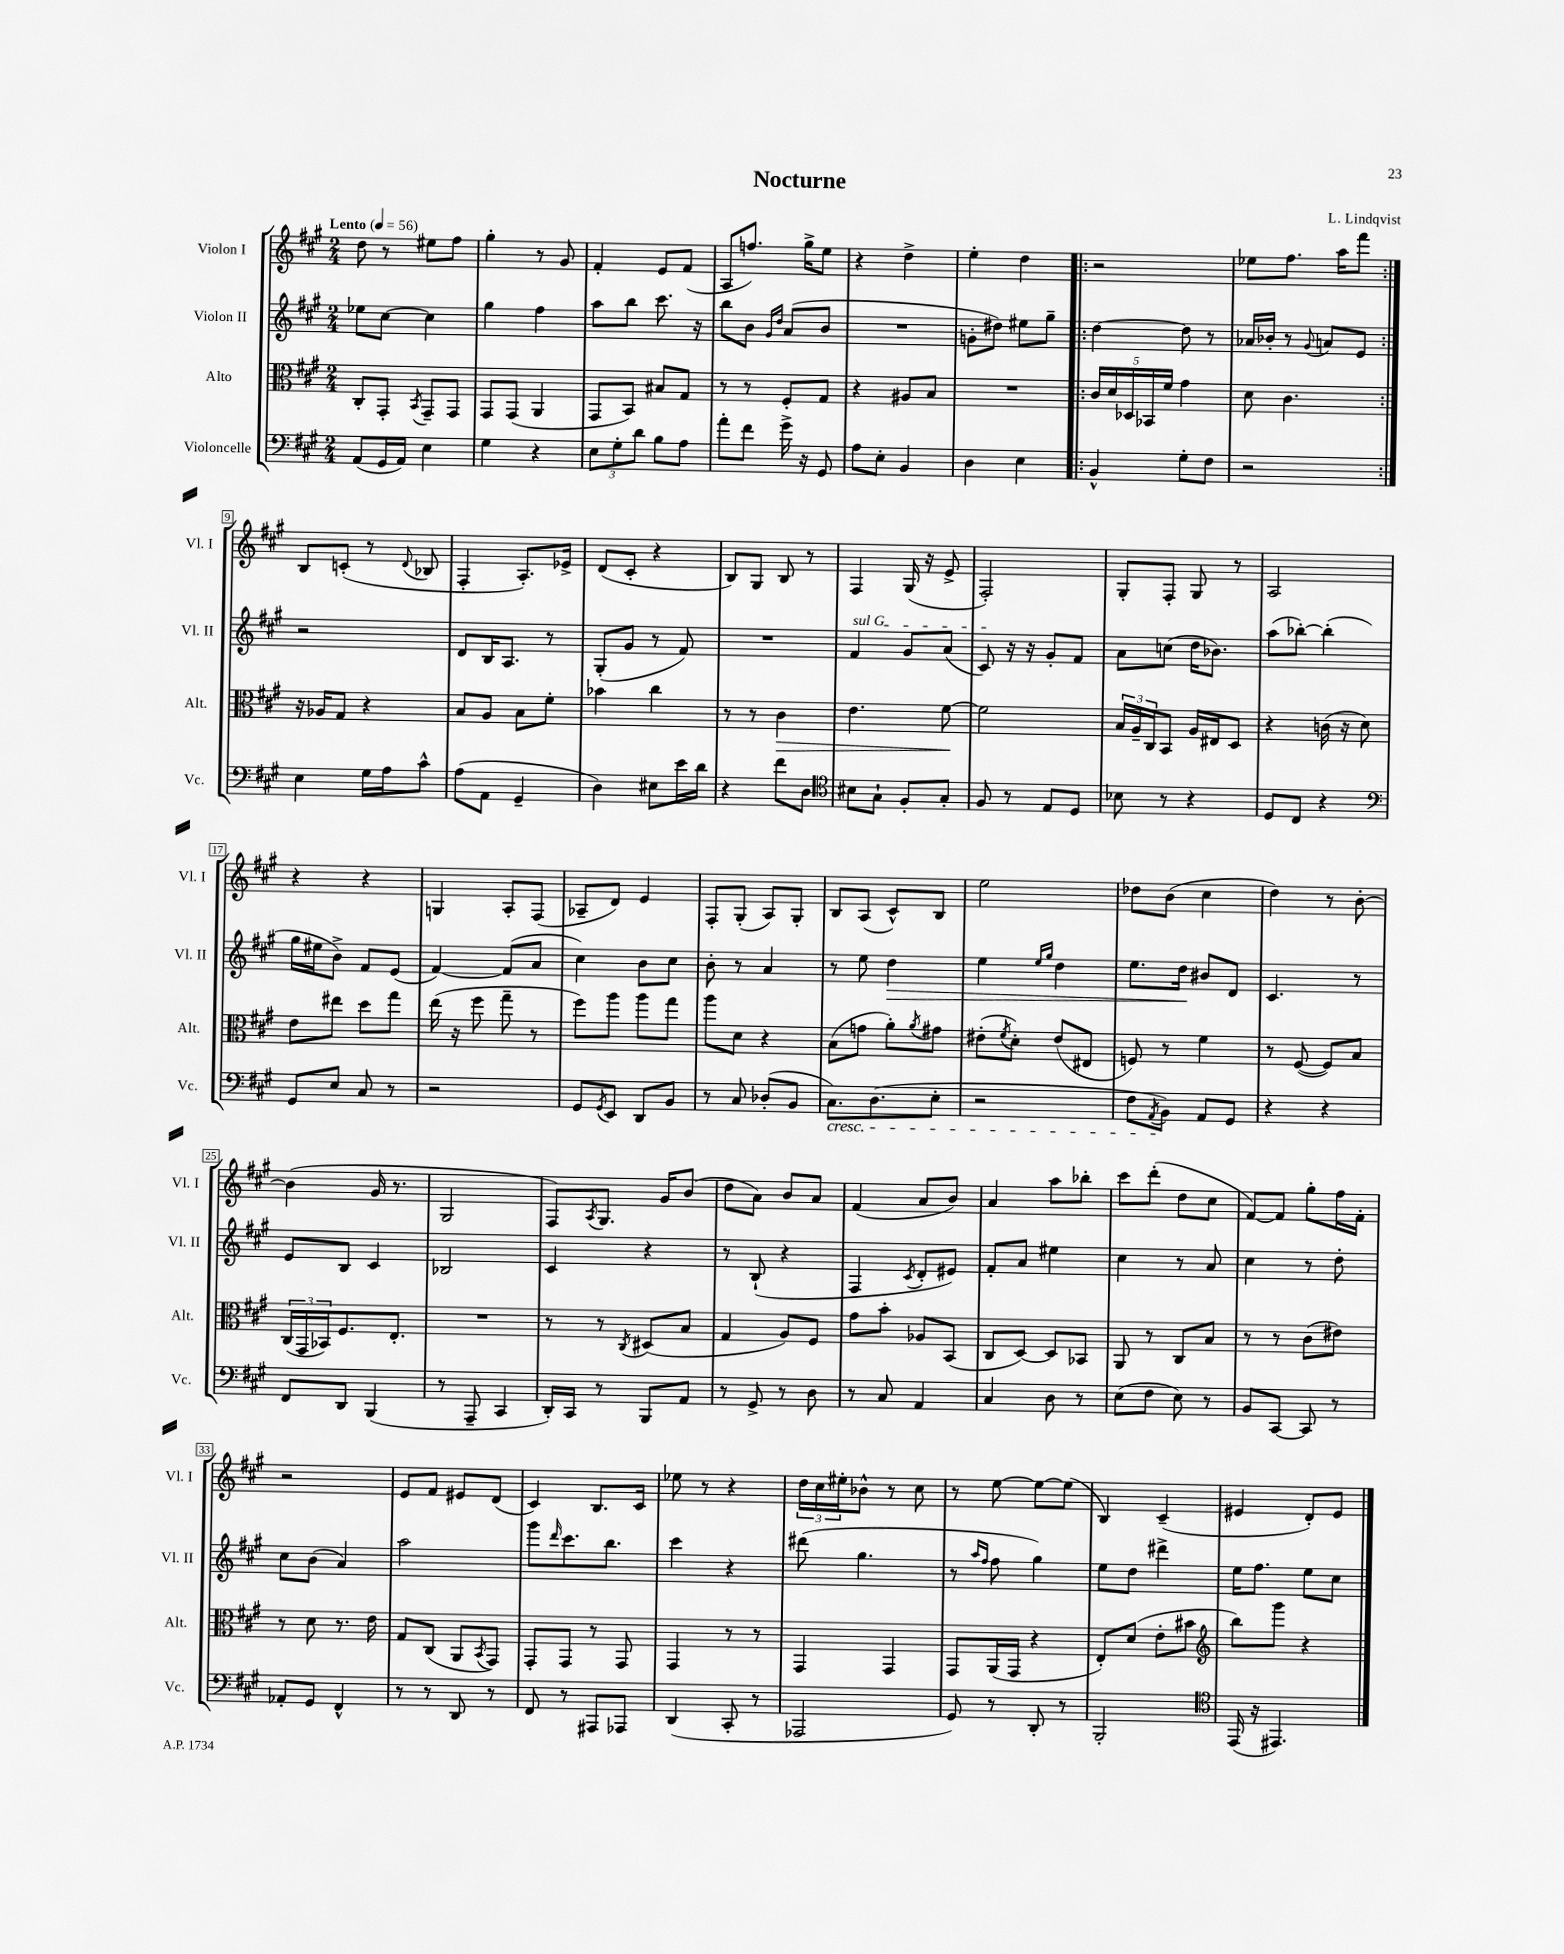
\header { title = "Nocturne" composer = "L. Lindqvist" }
<<
\new StaffGroup <<
\new Staff = "s0" \with { instrumentName = "Violon I" shortInstrumentName = "Vl. I" } {
    \clef treble \key a \major \numericTimeSignature \time 2/4 \tempo "Lento" 4 = 56
    d''8 r8 eis''8 fis''8 |
    gis''4-. r8 gis'8 |
    fis'4-. e'8 fis'8( |
    a8 f''8.) gis''16-> e''8 |
    r4 d''4-> |
    e''4-. d''4 |
    \repeat volta 2 { r2 |
    ees''8 fis''8. a''16 fis'''8 | }
    b8 c'8-.( r8 \appoggiatura { d'8 } bes8 |
    fis4-. a8.-.) ees'16-> |
    d'8( cis'8-. r4 |
    b8) gis8 b8 r8 |
    fis4 gis16( r16 e'8-> |
    fis2-.) |
    gis8-. fis8-. gis8 r8 |
    a2 |
    r4 r4 |
    g4 a8-. fis8( |
    aes8-- d'8) e'4 |
    fis8-. gis8-.( a8) gis8-. |
    b8 a8( cis'8-^) b8 |
    e''2 |
    des''8 b'8( cis''4 |
    d''4) r8 b'8~-. |
    b'4( gis'16 r8. |
    gis2 |
    fis8) \acciaccatura { a8 } gis8. gis'16 b'8( |
    d''8 a'8) b'8 a'8 |
    fis'4( a'8 b'8) |
    a'4 a''8 bes''8-. |
    cis'''8 d'''8-.( d''8 cis''8 |
    fis'8~) fis'8 gis''8-. fis''16 fis'16-. |
    r2 |
    e'8 fis'8 eis'8 d'8( |
    cis'4) b8. cis'16 |
    ees''8 r8 r4 |
    \tuplet 3/2 { d''16 cis''16 eis''16-. } bes'8-^ r8 cis''8 |
    r8 e''8~ e''8~ e''8( |
    b4) cis'4--( |
    eis'4 d'8-.) eis'8 \bar "|." |
}
\new Staff = "s1" \with { instrumentName = "Violon II" shortInstrumentName = "Vl. II" } {
    \clef treble \key a \major \numericTimeSignature \time 2/4
    ees''8 cis''8~ cis''4 |
    gis''4 fis''4 |
    a''8 b''8 cis'''8. r16 |
    b''8 b'8 \grace { gis'16 d''16 } a'8( b'8 |
    R2 |
    g'8-. dis''8) eis''8 gis''8-- |
    \repeat volta 2 { d''4~ d''8 r8 |
    aes'16 bes'16-. r8 \appoggiatura { gis'8 } a'8 e'8 | }
    r2 |
    d'8 b16 a8. r8 |
    gis8-.( gis'8 r8 fis'8) |
    R2 |
    \once \override TextSpanner.bound-details.left.text = \markup { \italic "sul G" } fis'4\startTextSpan gis'8 a'8( |
    cis'8\stopTextSpan) r16 r16 gis'8-. fis'8 |
    a'8 c''8( d''16 bes'8.) |
    a''8( bes''8~-.) bes''4-.( |
    gis''16 eis''16 b'8->) fis'8 e'8( |
    fis'4~) fis'8( a'8 |
    cis''4) b'8 cis''8 |
    b'8-. r8 a'4 |
    r8 e''8 d''4\> |
    e''4 \grace { e''16 gis''16 } d''4 |
    e''8. d''16\! bis'8 d'8 |
    cis'4. r8 |
    e'8 b8 cis'4 |
    bes2 |
    cis'4 r4 |
    r8 b8-!( r4 |
    fis4 \acciaccatura { cis'8 } d'8-. eis'8) |
    fis'8-. a'8 eis''4 |
    cis''4 r8 a'8 |
    cis''4 r8 d''8-. |
    cis''8 b'8( a'4) |
    a''2 |
    gis'''8 \grace { d'''16 } cis'''8. b''8. |
    cis'''4 r4 |
    dis'''8( gis''4. |
    r8 \grace { a''16 fis''16 } fis''8 gis''4) |
    e''8 d''8 dis'''4-> |
    e''16 fis''8. e''8 cis''8 \bar "|." |
}
\new Staff = "s2" \with { instrumentName = "Alto" shortInstrumentName = "Alt." } {
    \clef alto \key a \major \numericTimeSignature \time 2/4
    cis8-. gis,8-. \acciaccatura { b,8 } gis,8-- gis,8 |
    gis,8 gis,8( a,4 |
    gis,8 b,8) bis8 gis8 |
    r8 r8 fis8-. gis8 |
    r4 ais8 b8 |
    R2 |
    \repeat volta 2 { \tuplet 5/4 { cis'16 d'16 des16 bes,16 fis'16 } gis'4 |
    d'8 cis'4. | }
    r16 aes16 gis8 r4 |
    b8 a8 b8 fis'8-. |
    bes'4 cis''4 |
    r8 r8 cis'4\> |
    e'4. fis'8~\! |
    fis'2 |
    \tuplet 3/2 { b16 a16-- cis16 } b,8 a16 eis16 d8 |
    r4 c'16( r16 d'8) |
    e'8 eis''8 d''8 gis''8 |
    e''16( r16 fis''8 gis''8-- r8 |
    fis''8) a''8 a''8 gis''8 |
    a''8 d'8 r4 |
    b8( g'8 a'8-.) \acciaccatura { a'8 } gis'8 |
    eis'8-.( \acciaccatura { fis'8 } d'8-.) eis'8( eis8 |
    f8) r8 fis'4 |
    r8 fis8~( fis8) b8 |
    \tuplet 3/2 { cis16( gis,16 bes,16) } fis8. e8.-. |
    R2 |
    r8 r8 \acciaccatura { cis8 } dis8( b8 |
    gis4 a8) fis8 |
    gis'8 b'8-. aes8 b,8( |
    cis8 d8~) d8 bes,8 |
    a,8 r8 cis8 b8 |
    r8 r8 cis'8( eis'8) |
    r8 d'8 r8. e'16 |
    gis8 cis8( a,8 \acciaccatura { b,8 } gis,8) |
    gis,8-. gis,8 r8 gis,8 |
    gis,4 r8 r8 |
    gis,4 gis,4 |
    gis,8 a,16( gis,16 r4 |
    e8-.) d'8( e'8-. bis'8 |
    \clef treble b''8) gis'''8 r4 \bar "|." |
}
\new Staff = "s3" \with { instrumentName = "Violoncelle" shortInstrumentName = "Vc." } {
    \clef bass \key a \major \numericTimeSignature \time 2/4
    a,8( gis,16 a,16) e4 |
    gis4 r4 |
    \tuplet 3/2 { e8 gis8-. d'8 } b8 a8 |
    a'8-. fis'8 gis'16-> r16 gis,8 |
    a8 e8-. b,4 |
    d4 e4 |
    \repeat volta 2 { b,4-^ gis8-. fis8 |
    r2 | }
    e4 gis16 a16 cis'8-^ |
    a8( a,8 gis,4-- |
    d4) eis8 e'16 d'16 |
    r4 fis'8 d8 |
    \clef tenor bis8 gis8-! fis8-. gis8-. |
    fis8 r8 e8 d8 |
    bes8 r8 r4 |
    d8 cis8 r4 |
    \clef bass gis,8 e8 cis8 r8 |
    r2 |
    gis,8 \acciaccatura { gis,8 } e,8 d,8 b,8 |
    r8 cis8 des8-.( b,8 |
    cis8.\cresc) d8.( e8-. |
    r2 |
    fis8 \acciaccatura { a,8 } b,8\!) a,8 gis,8 |
    r4 r4 |
    fis,8 d,8 b,,4( |
    r8 a,,8-- cis,4 |
    d,16-.) cis,16 r8 b,,8 a,8 |
    r8 gis,8-> r8 d8 |
    r8 cis8 a,4 |
    cis4 d8 r8 |
    e8( fis8 e8) r8 |
    b,8 cis,8~ cis,8 r8 |
    aes,8-. gis,8 fis,4-^ |
    r8 r8 d,8 r8 |
    fis,8 r8 ais,,8 aes,,8 |
    d,4( cis,8-. r8 |
    aes,,2 |
    gis,8) r8 d,8-. r8 |
    b,,2-. |
    \clef tenor e,16( r16 eis,4.) \bar "|." |
}
>>
>>
\layout { \context { \Score \override BarNumber.stencil = #(make-stencil-boxer 0.1 0.3 ly:text-interface::print) } }
